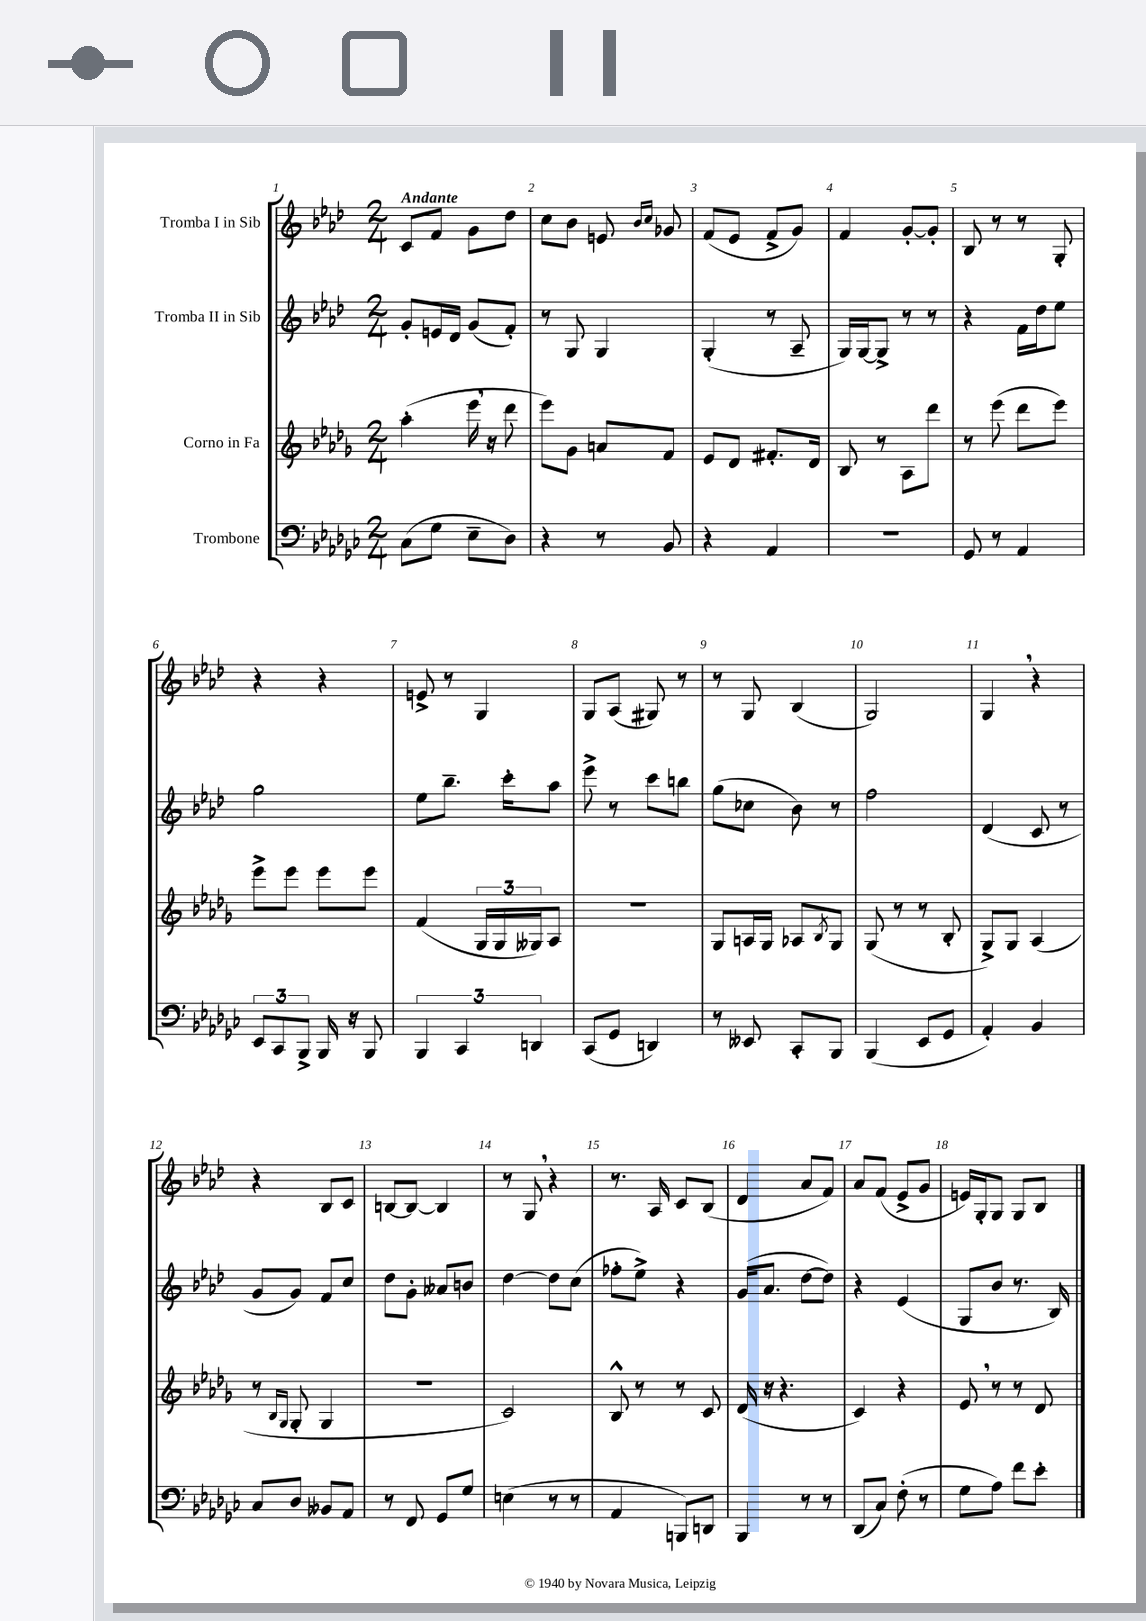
<<
\new StaffGroup <<
\new Staff = "s0" \with { instrumentName = "Tromba I in Sib" } {
    \clef treble \key aes \major \numericTimeSignature \time 2/4 \tempo "Andante"
    c'8 f'8 g'8 des''8 |
    c''8 bes'8 e'8 \grace { bes'16 c''16 } ges'8 |
    f'8( ees'8 f'8-> g'8) |
    f'4 g'8~-. g'8-. |
    bes8 r8 r8 g8-. |
    r4 r4 |
    e'8-> r8 g4 |
    g8 aes8( gis8) r8 |
    r8 g8 bes4( |
    g2) |
    g4 \breathe r4 |
    r4 bes8 c'8 |
    b8~ b8~ b4 |
    r8 g8 \breathe r4 |
    r8. aes16 c'8 bes8( |
    des'4 aes'8 f'8) |
    aes'8 f'8( ees'8-> g'8 |
    e'16) g16-. g8 g8 bes8 \bar "|." |
}
\new Staff = "s1" \with { instrumentName = "Tromba II in Sib" } {
    \clef treble \key aes \major \numericTimeSignature \time 2/4
    g'8-. e'16 des'16 g'8( f'8-.) |
    r8 g8 g4 |
    g4-.( r8 aes8-- |
    g16) g16~ g8-> r8 r8 |
    r4 f'16 des''16 ees''8 |
    g''2 |
    ees''8 bes''8.-- c'''16-. aes''8 |
    ees'''8-> r8 c'''8 b''8 |
    g''8( ces''8 bes'8) r8 |
    f''2 |
    des'4( c'8 r8 |
    g'8 g'8) f'8 c''8 |
    des''8 g'8-. aeses'8 b'8 |
    des''4~ des''8 c''8( |
    fes''8-. ees''8->) r4 |
    g'16( aes'8. des''8~ des''8) |
    r4 ees'4( |
    g8 bes'8 r8. bes16) \bar "|." |
}
\new Staff = "s2" \with { instrumentName = "Corno in Fa" } {
    \clef treble \key des \major \numericTimeSignature \time 2/4
    aes''4-.( ees'''16 \breathe r16 des'''8 |
    ees'''8) ges'8 a'8 f'8 |
    ees'8 des'8 fis'8.-. des'16 |
    bes8 r8 aes8 des'''8 |
    r8 ees'''8( des'''8 ees'''8) |
    ees'''8-> ees'''8 ees'''8 ees'''8 |
    f'4( \tuplet 3/2 { ges16 ges16 geses16) } aes8 |
    R2 |
    ges8 a16 ges16 aes8 \acciaccatura { bes8 } ges8 |
    ges8( r8 r8 bes8-. |
    ges8->) ges8 aes4( |
    r8 \grace { bes16 ges16 } ges8-. ges4 |
    r2 |
    c'2) |
    bes8-^ r8 r8 c'8 |
    des'16( r16 r4. |
    c'4) r4 |
    ees'8 \breathe r8 r8 des'8 \bar "|." |
}
\new Staff = "s3" \with { instrumentName = "Trombone" } {
    \clef bass \key ges \major \numericTimeSignature \time 2/4
    ces8( ges8 ees8-- des8) |
    r4 r8 bes,8 |
    r4 aes,4 |
    R2 |
    ges,8 r8 aes,4 |
    \tuplet 3/2 { ees,8 ces,8 bes,,8-> } bes,,16 r16 bes,,8 |
    \tuplet 3/2 { bes,,4 ces,4 d,4 } |
    ces,8( ges,8 d,4) |
    r8 eeses,8 ces,8-. bes,,8 |
    bes,,4( ees,8 ges,8 |
    aes,4-.) bes,4 |
    ces8 des8 beses,8 aes,8 |
    r8 f,8 ges,8 ges8 |
    e4( r8 r8 |
    aes,4 b,,8) d,8 |
    bes,,4 r8 r8 |
    des,8( ces8) f8-.( r8 |
    ges8 aes8) f'8 ees'8-. \bar "|." |
}
>>
>>
\layout { \context { \Score \override BarNumber.break-visibility = ##(#f #t #t) barNumberVisibility = #all-bar-numbers-visible } }
